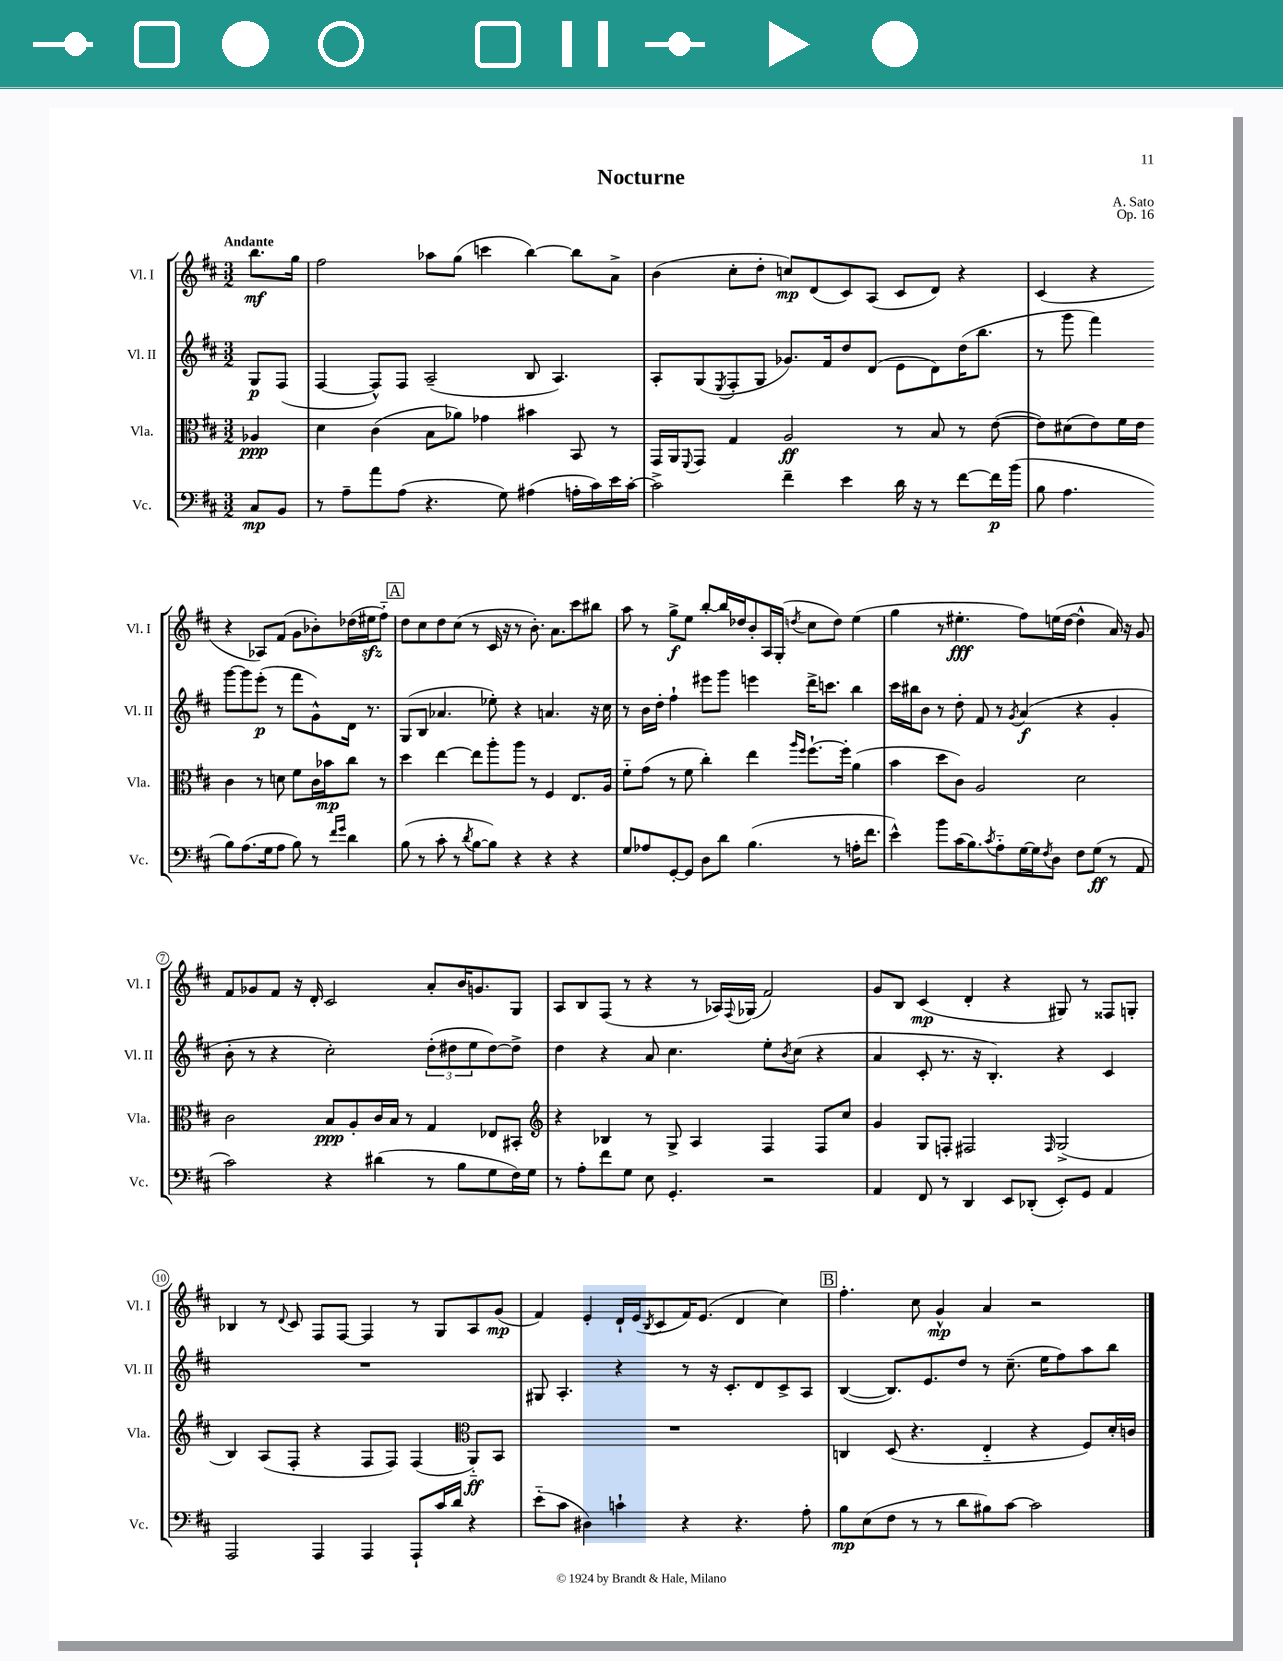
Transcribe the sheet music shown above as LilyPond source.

\header { title = "Nocturne" composer = "A. Sato" opus = "Op. 16" }
<<
\new StaffGroup <<
\new Staff = "s0" \with { instrumentName = "Vl. I" shortInstrumentName = "Vl. I" } {
    \clef treble \key d \major \numericTimeSignature \time 3/2 \partial 4 \tempo "Andante"
    b''8.\mf g''16 |
    fis''2 aes''8 g''8( c'''4 b''4~) b''8 a'8-> |
    b'4( cis''8-. d''8-. c''8\mp) d'8( cis'8) a8( cis'8 d'8) r4 |
    cis'4( r4 r4 aes8) fis'8( g'8 bes'8-.) des''16( eis''16\sfz fis''8-_) |
    \mark \markup { \box "A" } d''8 cis''8 d''8 cis''8( r8 cis'16 r16 r8 b'8.-.) a'8. cis'''8 bis''8 |
    a''8 r8 g''8->\f e''8 b''8~-. b''16 des''16 b'8-. a16 g16-.( \acciaccatura { d''8 } cis''8 d''8) e''4( |
    g''4 r8 eis''4.-.\fff fis''8) e''16( d''16~ d''4-^ a'16) r16 g'8 |
    fis'8 ges'8 fis'8 r16 d'16-. cis'2 a'8-. b'16 g'8. g8 |
    a8 b8 fis8( r8 r4 r8 aes16) \appoggiatura { fis8 } ges16( fis'2) |
    g'8 b8 cis'4\mp( d'4-. r4 gis8) r8 fisis8 g8-. |
    bes4 r8 \appoggiatura { d'8 } cis'8 fis8 fis8~ fis4 r8 g8 a8 g'8\mp( |
    fis'4) e'4-. d'16-! e'16( \acciaccatura { b8 } cis'8 fis'16) e'8.( d'4 cis''4) |
    \mark \markup { \box "B" } fis''4.-. cis''8 g'4-^\mp a'4 r2 \bar "|." |
}
\new Staff = "s1" \with { instrumentName = "Vl. II" shortInstrumentName = "Vl. II" } {
    \clef treble \key d \major \numericTimeSignature \time 3/2 \partial 4
    g8\p fis8( |
    fis4~ fis8-^) fis8 a2--( b8 a4.) |
    a8-. g8( \acciaccatura { e8 } fis8-. g8 ges'8.) fis'16 d''8 d'8( e'8 d'8) d''16( b''8. |
    r8 g'''8 fis'''4) g'''8~ g'''8 e'''8-.\p( r8 fis'''8 g'8-^) d'16 r8. |
    \mark \markup { \box "A" } g8( b8 aes'4. ees''8-.) r4 a'4. r16 cis''16 |
    r8 b'16 d''16-. fis''4-! eis'''8 g'''8 e'''4 d'''16-> c'''8. b''4 |
    cis'''16 bis''16 b'8 r8 d''8-. fis'8 r8 \acciaccatura { g'8 } a'4\f( r4 g'4-. |
    b'8-. r8 r4 cis''2-.) \tuplet 3/2 { d''8-.( dis''8 e''8 } dis''8~) dis''8-> |
    d''4 r4 a'8 cis''4. e''8-. \acciaccatura { b'8 } cis''8( r4 |
    a'4 cis'8-. r8. r16 b4.-.) r4 cis'4 |
    R1. |
    gis8 a4.-. r4 r8 r16 cis'8.-. d'8 cis'8-> a8 |
    \mark \markup { \box "B" } b4~( b8.) e'8. d''8 r8 cis''8.--( e''16 fis''8) a''8 b''8 \bar "|." |
}
\new Staff = "s2" \with { instrumentName = "Vla." shortInstrumentName = "Vla." } {
    \clef alto \key d \major \numericTimeSignature \time 3/2 \partial 4
    aes4\ppp |
    d'4 cis'4( b8 aes'8) ges'4 bis'4 b,8 r8 |
    g,16 a,16 \appoggiatura { fis,8 } g,8 g4 a2\ff r8 b8 r8 e'8~( |
    e'8) dis'8( e'8) fis'16 e'16 cis'4 r8 d'8 fis'8 cis'16 bes'16\mp cis''8 r8 |
    \mark \markup { \box "A" } d''4 e''4~ e''8 a''8-. a''8 r8 fis4 e8. a16 |
    fis'8-_ g'8( r8 fis'8 cis''4-.) e''4 \grace { a''16 fis''16 } fis''8.~-! fis''16-. a'4( |
    b'4 d''8 cis'8) a2 d'2 |
    cis'2 b8\ppp a8-. cis'16 b16 r8 g4 ees8 bis,8-. |
    \clef treble r4 bes4 r8 g8-> a4 fis4 fis8 cis''8 |
    g'4 g8 f8-. fis2 \grace { fis16 } g2->( |
    b4) a8( fis8-. r4 fis8 fis8) fis4( \clef alto a,8-_\ff) b,8 |
    R1. |
    \mark \markup { \box "B" } c4 d8( r4. e4-_ r4 fis8) d'16-. c'16 \bar "|." |
}
\new Staff = "s3" \with { instrumentName = "Vc." shortInstrumentName = "Vc." } {
    \clef bass \key d \major \numericTimeSignature \time 3/2 \partial 4
    cis8\mp b,8 |
    r8 a8-- a'8 a8( r4. g8) ais4( a16-. cis'16) e'16 cis'16~-. |
    cis'2-> fis'4-- e'4 d'16 r16 r8 fis'8~ fis'16\p b'16( |
    b8 a4. b8) a8.( g16 a8 b8) r8 \grace { fis'16 g'16 } d'4 |
    \mark \markup { \box "A" } b8( r8 cis'8-. r8 \acciaccatura { d'8 } b8~ b8) r4 r4 r4 |
    g8 aes8 g,8~-. g,8 d8 d'8 b4.( r8 a16-. fis'8. |
    e'4-^) b'8 cis'16( b8.) \acciaccatura { cis'8 } a8-_ g16~ g16 \acciaccatura { fis8 } d8 fis8 g8\ff( r8 a,8 |
    cis'2) r4 dis'4( r8 b8 g8 fis16) g16 |
    r8 a8-. fis'8 g8 e8 g,4.-. r2 |
    a,4 fis,8 r8 d,4 e,8 des,8-.( e,8-.) g,8 a,4 |
    a,,2 a,,4 a,,4 a,,8-! cis'16 d'16 r4 |
    e'8-_( cis'8 dis4) c'4-! r4 r4. a8-. |
    \mark \markup { \box "B" } b8\mp e8( fis8 r8 r8 d'8 bis8) cis'8~ cis'2 \bar "|." |
}
>>
>>
\layout { \context { \Score \override BarNumber.stencil = #(make-stencil-circler 0.1 0.3 ly:text-interface::print) } }
